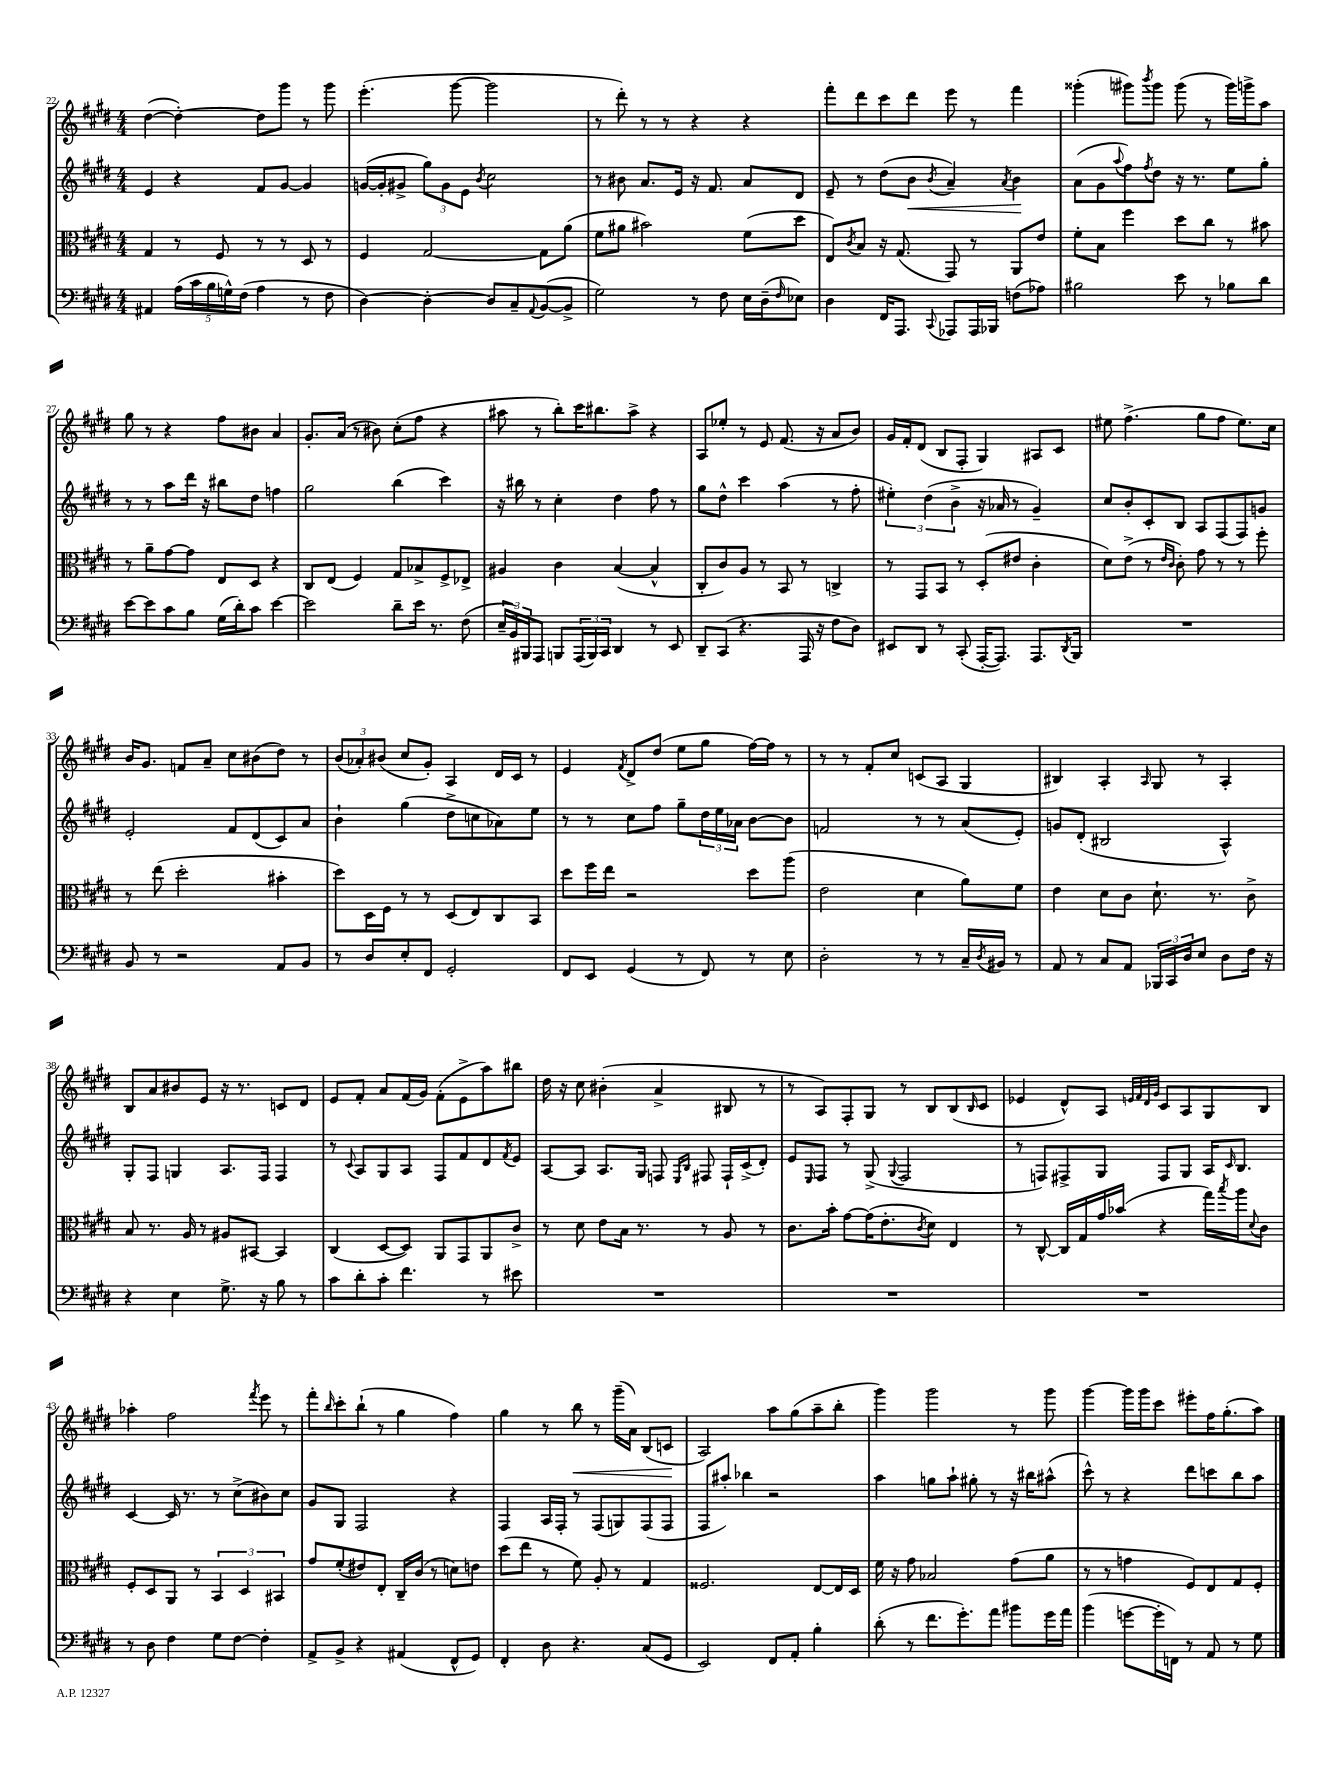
<<
\new StaffGroup <<
\new Staff = "s0" {
    \clef treble \key e \major \numericTimeSignature \time 4/4
    dis''4~( dis''4~-.) dis''8 gis'''8 r8 gis'''8 |
    e'''4.-.( gis'''8~ gis'''2 |
    r8 dis'''8-.) r8 r8 r4 r4 |
    fis'''8-. dis'''8 cis'''8 dis'''8 e'''8 r8 fis'''4 |
    gisis'''4-.( gis'''8) \acciaccatura { b'''8 } gis'''8 gis'''8( r8 gis'''16) g'''16-> a''8 |
    gis''8 r8 r4 fis''8 bis'8 a'4 |
    gis'8.-. a'16( r8 bis'8) cis''8-.( fis''8 r4 |
    ais''8 r8 b''8-.) cis'''16 bis''8. ais''8-> r4 |
    a8 ees''8-. r8 e'8 fis'8.( r16 a'8 b'8) |
    gis'16 fis'16-. dis'8( b8 fis8-. gis4) ais8 cis'8 |
    eis''8 fis''4.->( gis''8 fis''8 eis''8.) cis''16 |
    b'16 gis'8. f'8 a'8-- cis''8 bis'8( dis''8) r8 |
    \tuplet 3/2 { b'8( aes'8-.) bis'8( } cis''8 gis'8-.) a4 dis'16 cis'16 r8 |
    e'4 \acciaccatura { fis'8 } dis'8-> dis''8( e''8 gis''8 fis''16~) fis''16 r8 |
    r8 r8 fis'8-. cis''8 c'8( a8 gis4 |
    bis4) a4-. \grace { a16 } gis8 r8 a4-. |
    b8 a'8 bis'8 e'8 r16 r8. c'8 dis'8 |
    e'8 fis'8-. a'8 fis'16( gis'16) fis'8-.( e'8-> a''8) bis''8 |
    dis''16 r16 cis''8 bis'4-.( a'4-> bis8 r8 |
    r8 a8) fis8-. gis8 r8 b8 b8( \grace { b16 } cis'8 |
    ees'4 dis'8-^) a8 \grace { e'32 fis'32 dis'32 gis'32 } cis'8 a8 gis8 b8 |
    aes''4-. fis''2 \acciaccatura { fis'''8 } e'''8 r8 |
    fis'''8-. \grace { b''16 } cis'''8-. b''8-!( r8 gis''4 fis''4) |
    gis''4 r8 b''8\< r8 gis'''16--( a'16) b8( c'8\! |
    a2) a''8 gis''8( a''8-- b''8-. |
    gis'''4) gis'''2 r8 gis'''8 |
    gis'''4~ gis'''16 gis'''16 cis'''8 eis'''8-. fis''16 gis''8.-.( a''8) \bar "|." |
}
\new Staff = "s1" {
    \clef treble \key e \major \numericTimeSignature \time 4/4
    e'4 r4 fis'8 gis'8~ gis'4 |
    g'16~( g'16-. gis'8-> \tuplet 3/2 { gis''8) gis'8 e'8 } \acciaccatura { b'8 } cis''2 |
    r8 bis'8 a'8. e'16 r16 fis'8. a'8 dis'8 |
    e'8-- r8 dis''8( b'8\< \acciaccatura { b'8 } a'4--) \acciaccatura { a'8 } b'4\! |
    a'8( gis'8 \appoggiatura { a''8 } fis''8) \acciaccatura { fis''8 } dis''8 r16 r8. e''8 gis''8-. |
    r8 r8 a''8 dis'''16 r16 bis''8 dis''8 f''4 |
    gis''2 b''4( cis'''4) |
    r16 bis''16 r8 cis''4-. dis''4 fis''8 r8 |
    gis''8 dis''8-^ cis'''4 a''4( r8 fis''8-. |
    \tuplet 3/2 { eis''4-.) dis''4( b'4-> } r16 aes'16 r8 gis'4--) |
    cis''8 b'8-. cis'8-. b8 a8 fis8( fis8) g'8 |
    e'2-. fis'8 dis'8( cis'8) a'8 |
    b'4-! gis''4( dis''8-> c''8 aes'8) e''8 |
    r8 r8 cis''8 fis''8 gis''8-- \tuplet 3/2 { dis''16 e''16 aes'16 } b'8~ b'8 |
    f'2 r8 r8 a'8( e'8-.) |
    g'8 dis'8-.( bis2 a4-^) |
    gis8-. fis8 g4 a8. fis16 fis4 |
    r8 \appoggiatura { cis'8 } a8 gis8 a8 fis8 fis'8 dis'8 \acciaccatura { fis'8 } e'8 |
    a8~ a8 a8. gis16 f8 \grace { e16 b16 } fis8 fis16-! cis'16->( dis'8-.) |
    e'8 \grace { e16 } fis8 r8 gis8->( \appoggiatura { gis8 } fis2 |
    r8 f8) fis8-> gis8 fis8 gis8 a16 \grace { cis'16 } b8. |
    cis'4~ cis'16 r8. r8 cis''8->( bis'8) cis''8 |
    gis'8 gis8 fis2 r4 |
    fis4 a16 fis16-. r8 fis8( g8) fis8( fis8 |
    fis8 ais''8-.) bes''4 r2 |
    a''4 g''8 a''8-! gis''8-. r8 r16 bis''16 ais''8-^( |
    cis'''8-^) r8 r4 dis'''8 c'''8 b''8 a''8 \bar "|." |
}
\new Staff = "s2" {
    \clef alto \key e \major \numericTimeSignature \time 4/4
    gis4 r8 fis8 r8 r8 dis8 r8 |
    fis4 gis2~ gis8 a'8( |
    fis'8 ais'8 bis'2) fis'8( dis''8 |
    e8) \acciaccatura { cis'8 } b8 r16 gis8.( gis,8) r8 a,8 e'8 |
    fis'8-. b8 fis''4 dis''8 cis''8 r8 bis'8 |
    r8 a'8-- gis'8~ gis'8 e8 dis8 r4 |
    cis8 e8( fis4) gis8 bes8-> fis8-> ees8-> |
    ais4 cis'4 b4~( b4-^ |
    cis8-. cis'8) a8 r8 b,8 r8 c4-> |
    r8 gis,8 b,8 r8 dis8-.( eis'8 cis'4-. |
    dis'8) e'8->( r8 \grace { e'16 cis'16 } cis'8-.) gis'8 r8 r8 fis''8-. |
    r8 e''8( dis''2-. bis'4-. |
    dis''8) dis16 fis16 r8 r8 dis8( e8) cis8 b,8 |
    dis''8 fis''16 e''16 r2 dis''8 a''8( |
    e'2 dis'4 a'8) fis'8 |
    e'4 dis'8 cis'8 dis'8.-! r8. cis'8-> |
    b8 r8. a16 r8 ais8 bis,8~ bis,4 |
    cis4( dis8~ dis8) a,8 gis,8 a,8 cis'8-> |
    r8 dis'8 e'8 b16 r8. r8 a8 r8 |
    cis'8. b'16-. gis'8~ gis'16( e'8.-. \acciaccatura { cis'8 } dis'8) e4 |
    r8 cis8~-^ cis16 gis16 gis'16 bes'16( r4 gis''16) \acciaccatura { b''8 } a''16 \appoggiatura { dis'8 } cis'8 |
    fis8-. dis8 a,8 r8 \tuplet 3/2 { b,4 dis4 bis,4 } |
    gis'8 fis'8-.( eis'8) e8-. cis16-- cis'16( r8 d'8) e'8 |
    dis''8( e''8 r8 fis'8) a8-. r8 gis4 |
    fisis2. e8~ e16 dis16 |
    fis'16 r16 gis'8 bes2 gis'8( a'8 |
    r8 r8 g'4 fis8) e8 gis8 fis8-. \bar "|." |
}
\new Staff = "s3" {
    \clef bass \key e \major \numericTimeSignature \time 4/4
    ais,4 \tuplet 5/4 { a16( cis'16 b16 g16-^) fis16( } a4 r8 fis8 |
    dis4~) dis4~-. dis8 cis8-- \appoggiatura { a,8 } b,8~( b,8-> |
    gis2) r8 fis8 e16 dis16--( \grace { fis16 } ees8) |
    dis4 fis,16 a,,8. \appoggiatura { cis,8 } aes,,8 aes,,16 bes,,16 f8( aes8) |
    bis2 e'8 r8 bes8 dis'8 |
    e'8~ e'8 cis'8 b8 gis16( dis'16-.) cis'8 e'4~ |
    e'2 dis'8-- e'16 r8. fis8( |
    \tuplet 3/2 { e16-- b,16) bis,,16 } a,,8 b,,8 \tuplet 3/2 { a,,16( b,,16) cis,16 } dis,4 r8 e,8 |
    dis,8-- cis,8( r4. a,,16 r16 fis8 dis8) |
    eis,8 dis,8 r8 cis,8-.( a,,16~-. a,,8.) a,,8. \acciaccatura { dis,8 } b,,16 |
    R1 |
    b,8 r8 r2 a,8 b,8 |
    r8 dis8 e8-. fis,8 gis,2-. |
    fis,8 e,8 gis,4( r8 fis,8) r8 e8 |
    dis2-. r8 r8 cis16-- \acciaccatura { dis8 } bis,16 r8 |
    a,8 r8 cis8 a,8 \tuplet 3/2 { bes,,16 cis,16 dis16 } e8 dis8 fis16 r16 |
    r4 e4 gis8.-> r16 b8 r8 |
    cis'8 dis'8-. cis'8-. fis'4. r8 eis'8 |
    R1 |
    R1 |
    R1 |
    r8 dis8 fis4 gis8 fis8~ fis4-. |
    a,8-> b,8-> r4 ais,4( fis,8-^ gis,8) |
    fis,4-. dis8 r4. cis8( gis,8 |
    e,2) fis,8 a,8-. b4-. |
    dis'8-.( r8 fis'8. gis'8.-.) a'8 bis'8 gis'16 a'16 |
    b'4( g'8~ g'16-. f,16) r8 a,8 r8 gis8 \bar "|." |
}
>>
>>
\layout { \context { \Score currentBarNumber = #22 } }
